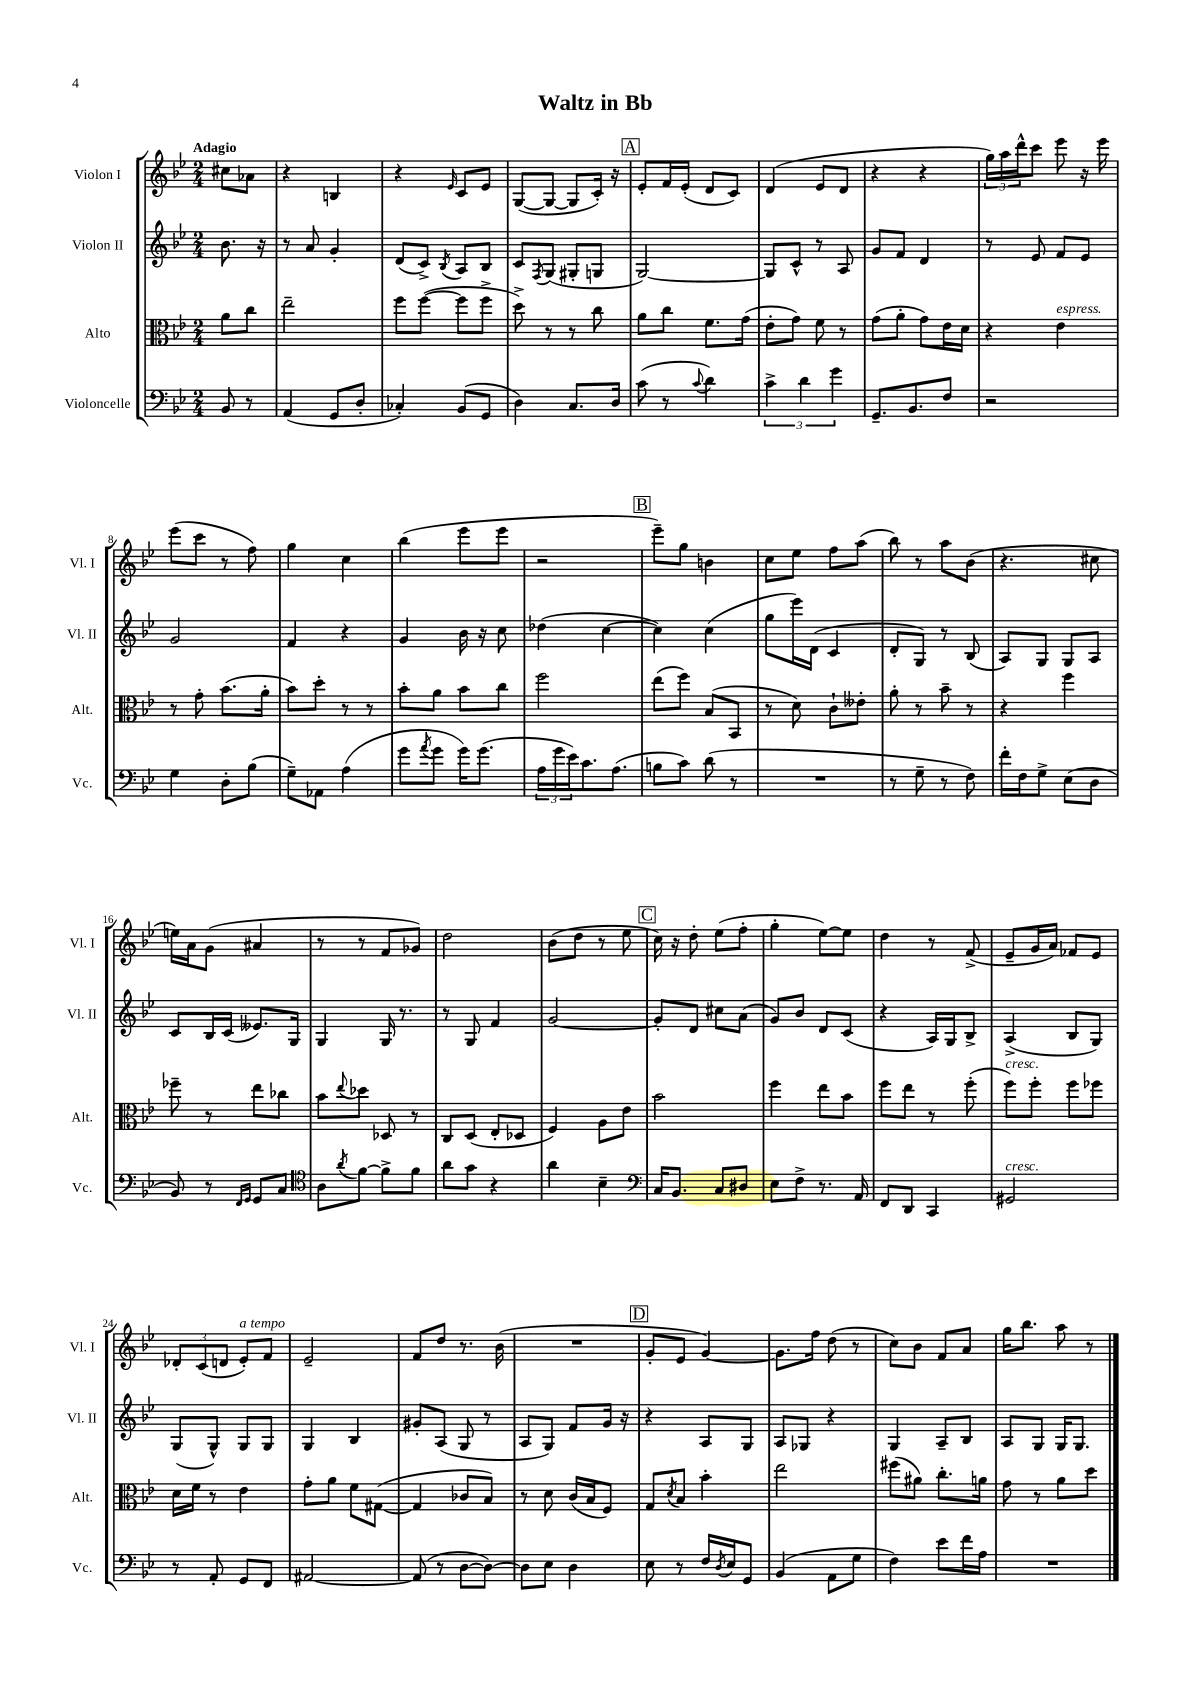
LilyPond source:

\header { title = "Waltz in Bb" }
<<
\new StaffGroup <<
\new Staff = "s0" \with { instrumentName = "Violon I" shortInstrumentName = "Vl. I" } {
    \clef treble \key bes \major \numericTimeSignature \time 2/4 \partial 4 \tempo "Adagio"
    cis''8 aes'8 |
    r4 b4 |
    r4 \grace { ees'16 } c'8 ees'8 |
    g8~( g8~ g8 c'16-.) r16 |
    \mark \markup { \box "A" } ees'8-. f'16 ees'16-.( d'8 c'8) |
    d'4( ees'8 d'8 |
    r4 r4 |
    \tuplet 3/2 { g''16) a''16 d'''16-^ } c'''8 ees'''8 r16 ees'''16 |
    ees'''8( c'''8 r8 f''8) |
    g''4 c''4 |
    bes''4( ees'''8 ees'''8 |
    r2 |
    \mark \markup { \box "B" } ees'''8--) g''8 b'4 |
    c''8 ees''8 f''8 a''8( |
    bes''8) r8 a''8 bes'8( |
    r4. cis''8 |
    e''16) a'16 g'8( ais'4 |
    r8 r8 f'8 ges'8) |
    d''2 |
    bes'8( d''8 r8 ees''8 |
    \mark \markup { \box "C" } c''16) r16 d''8-. ees''8( f''8-. |
    g''4-. ees''8~) ees''8 |
    d''4 r8 f'8->( |
    ees'8-- g'16 a'16) fes'8 ees'8 |
    \tuplet 3/2 { des'8-. c'8( d'8 } ees'8-.^\markup { \italic "a tempo" }) f'8 |
    ees'2-- |
    f'8 d''8 r8. bes'16( |
    R2 |
    \mark \markup { \box "D" } g'8-. ees'8 g'4~) |
    g'8. f''16 d''8( r8 |
    c''8) bes'8 f'8 a'8 |
    g''16 bes''8. a''8 r8 \bar "|." |
}
\new Staff = "s1" \with { instrumentName = "Violon II" shortInstrumentName = "Vl. II" } {
    \clef treble \key bes \major \numericTimeSignature \time 2/4 \partial 4
    bes'8. r16 |
    r8 a'8 g'4-. |
    d'8( c'8->) \acciaccatura { bes8 } a8 bes8 |
    c'8 \acciaccatura { f8 } g8( gis8-. g8 |
    \mark \markup { \box "A" } g2~) |
    g8 c'8-^ r8 a8 |
    g'8 f'8 d'4 |
    r8 ees'8 f'8 ees'8 |
    g'2 |
    f'4 r4 |
    g'4 bes'16 r16 c''8 |
    des''4( c''4~ |
    \mark \markup { \box "B" } c''4) c''4( |
    g''8 ees'''16) d'16( c'4 |
    d'8-. g8) r8 bes8( |
    a8) g8 g8 a8 |
    c'8 bes16 c'16( eeses'8.) g16 |
    g4 g16 r8. |
    r8 g8 f'4 |
    g'2~ |
    \mark \markup { \box "C" } g'8-. d'8 cis''8 a'8( |
    g'8) bes'8 d'8 c'8( |
    r4 a16) g16 bes8-> |
    a4->( bes8 g8) |
    g8( g8-^) g8 g8 |
    g4 bes4 |
    gis'8-. a8( g8 r8 |
    a8 g8) f'8 g'16 r16 |
    \mark \markup { \box "D" } r4 a8 g8 |
    a8 ges8 r4 |
    g4 a8-- bes8 |
    a8 g8 g16 g8. \bar "|." |
}
\new Staff = "s2" \with { instrumentName = "Alto" shortInstrumentName = "Alt." } {
    \clef alto \key bes \major \numericTimeSignature \time 2/4 \partial 4
    a'8 c''8 |
    ees''2-- |
    f''8 f''8~( f''8 f''8-> |
    d''8->) r8 r8 c''8 |
    \mark \markup { \box "A" } a'8 c''8 f'8. g'16( |
    ees'8-. g'8) f'8 r8 |
    g'8( a'8-. g'8) ees'16 d'16 |
    r4 ees'4^\markup { \italic "espress." } |
    r8 g'8-. bes'8.( a'16-. |
    bes'8) d''8-. r8 r8 |
    bes'8-. a'8 bes'8 c''8 |
    f''2 |
    \mark \markup { \box "B" } ees''8( f''8) bes8( bes,8 |
    r8 d'8) c'8-! eeses'8-. |
    a'8-. r8 bes'8-- r8 |
    r4 f''4 |
    fes''8-- r8 ees''8 ces''8 |
    bes'8 \appoggiatura { ees''8 } des''8 des8 r8 |
    c8 d8( ees8-. des8 |
    f4) a8 ees'8 |
    \mark \markup { \box "C" } bes'2 |
    f''4 ees''8 bes'8 |
    f''8 ees''8 r8 f''8-.( |
    f''8^\markup { \italic "cresc." }) f''8-. f''8 fes''8 |
    d'16 f'16 r8 ees'4 |
    g'8-. a'8 f'8 gis8~( |
    gis4 ces'8 bes8) |
    r8 d'8 c'16( bes16 f8) |
    \mark \markup { \box "D" } g8 \acciaccatura { d'8 } bes8 bes'4-. |
    ees''2 |
    fis''8( ais'8) c''8.-. a'16 |
    g'8 r8 a'8 d''8 \bar "|." |
}
\new Staff = "s3" \with { instrumentName = "Violoncelle" shortInstrumentName = "Vc." } {
    \clef bass \key bes \major \numericTimeSignature \time 2/4 \partial 4
    bes,8 r8 |
    a,4( g,8 d8-. |
    ces4-.) bes,8( g,8 |
    d4) c8. d16 |
    \mark \markup { \box "A" } c'8( r8 \appoggiatura { c'8 } d'4) |
    \tuplet 3/2 { c'4-> d'4 g'4 } |
    g,8.-- bes,8. f8 |
    r2 |
    g4 d8-. bes8( |
    g8--) aes,8 a4( |
    g'8 \acciaccatura { a'8 } g'8 g'16) g'8.( |
    \tuplet 3/2 { a16 g'16 ees'16) } c'8. a8.( |
    \mark \markup { \box "B" } b8 c'8) d'8( r8 |
    R2 |
    r8 g8-- r8 f8) |
    f'16-. f16 g8-> ees8( d8 |
    bes,8) r8 \grace { f,16 g,16 } g,8 c8 |
    \clef tenor a8 \acciaccatura { a'8 } f'8~ f'8-> f'8 |
    a'8 g'8 r4 |
    a'4 bes4-- |
    \mark \markup { \box "C" } \clef bass c16 bes,8. c8 dis8 |
    ees8 f8-> r8. a,16 |
    f,8 d,8 c,4 |
    gis,2^\markup { \italic "cresc." } |
    r8 a,8-. g,8 f,8 |
    ais,2~ |
    ais,8( r8 d8~ d8~) |
    d8 ees8 d4 |
    \mark \markup { \box "D" } ees8 r8 f16 \acciaccatura { d8 } ees16 g,8 |
    bes,4( a,8 g8 |
    f4) ees'8 f'16 a16 |
    R2 \bar "|." |
}
>>
>>
